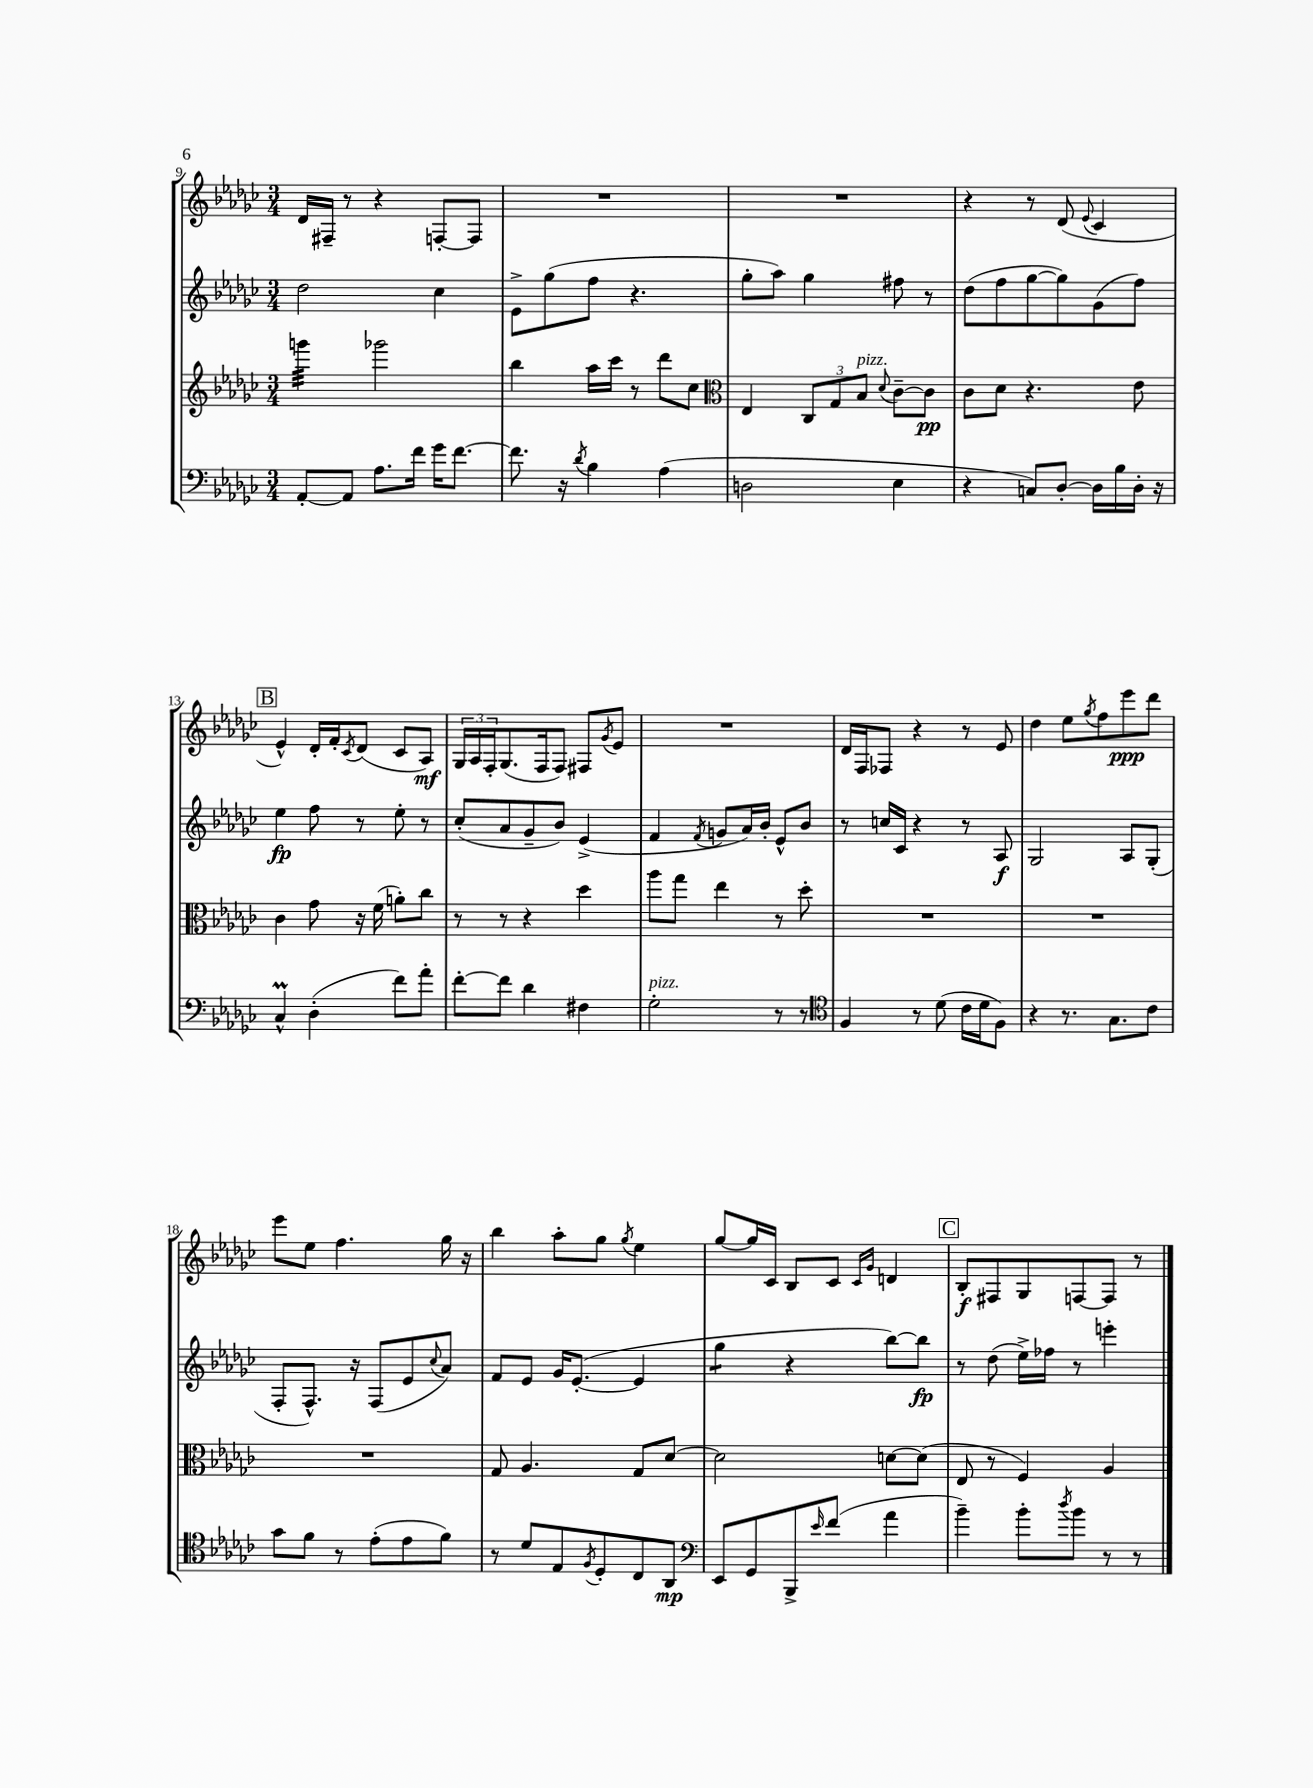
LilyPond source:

<<
\new StaffGroup <<
\new Staff = "s0" {
    \clef treble \key ges \major \numericTimeSignature \time 3/4
    des'16 fis16-- r8 r4 f8~-. f8 |
    R2. |
    R2. |
    r4 r8 des'8( \appoggiatura { ees'8 } ces'4 |
    \mark \markup { \box "B" } ees'4-^) des'16-. f'16-. \acciaccatura { ces'8 } des'8( ces'8 aes8\mf) |
    \tuplet 3/2 { ges16 aes16 f16-. } ges8.( f16 f8) fis8 \acciaccatura { ges'8 } ees'8 |
    R2. |
    des'16 f16 fes8 r4 r8 ees'8 |
    des''4 ees''8 \acciaccatura { ges''8 } f''8 ees'''8\ppp des'''8 |
    ees'''8 ees''8 f''4. ges''16 r16 |
    bes''4 aes''8-. ges''8 \acciaccatura { ges''8 } ees''4 |
    ges''8~ ges''16 ces'16 bes8 ces'8 \grace { ces'16 ges'16 } d'4 |
    \mark \markup { \box "C" } bes8-.\f fis8 ges8 f8~ f8 r8 \bar "|." |
}
\new Staff = "s1" {
    \clef treble \key ges \major \numericTimeSignature \time 3/4
    des''2 ces''4 |
    ees'8-> ges''8( f''8 r4. |
    ges''8-. aes''8) ges''4 fis''8 r8 |
    des''8( f''8 ges''8~ ges''8) ges'8( f''8) |
    \mark \markup { \box "B" } ees''4\fp f''8 r8 ees''8-. r8 |
    ces''8-.( aes'8 ges'8-- bes'8) ees'4->( |
    f'4 \acciaccatura { f'8 } g'8 aes'16) bes'16-. ees'8-^ bes'8 |
    r8 c''16 ces'16 r4 r8 aes8\f |
    ges2 aes8 ges8-.( |
    f8-. f8.-^) r16 f8( ees'8 \appoggiatura { ces''8 } aes'8) |
    f'8 ees'8 ges'16 ees'8.~-.( ees'4 |
    ges''4:8 r4 bes''8~) bes''8\fp |
    \mark \markup { \box "C" } r8 des''8( ees''16->) fes''16 r8 e'''4-. \bar "|." |
}
\new Staff = "s2" {
    \clef treble \key ges \major \numericTimeSignature \time 3/4
    g'''4:32 ges'''2 |
    bes''4 aes''16 ces'''16 r8 des'''8 ces''8 |
    \clef alto ees4 \tuplet 3/2 { ces8 ges8 bes8^\markup { \italic "pizz." } } \appoggiatura { des'8 } ces'8~-- ces'8\pp |
    ces'8 des'8 r4. ees'8 |
    \mark \markup { \box "B" } ces'4 ges'8 r16 f'16( a'8-.) ces''8 |
    r8 r8 r4 des''4 |
    aes''8 ges''8 ees''4 r8 des''8-. |
    R2. |
    R2. |
    R2. |
    ges8 aes4. ges8 des'8~ |
    des'2 d'8~ d'8( |
    \mark \markup { \box "C" } ees8 r8 f4) aes4 \bar "|." |
}
\new Staff = "s3" {
    \clef bass \key ges \major \numericTimeSignature \time 3/4
    aes,8~-. aes,8 aes8. f'16 ges'16 f'8.~ |
    f'8. r16 \acciaccatura { des'8 } bes4 aes4( |
    d2 ees4 |
    r4 c8) des8~-. des16 bes16 des16-. r16 |
    \mark \markup { \box "B" } ces4-^\prall des4-.( f'8) aes'8-. |
    f'8~-. f'8 des'4 fis4 |
    ges2-.^\markup { \italic "pizz." } r8 r8 |
    \clef tenor f4 r8 des'8( ces'16 des'16 f8) |
    r4 r8. ges8. ces'8 |
    ges'8 f'8 r8 ees'8-.( ees'8 f'8) |
    r8 des'8 ees8 \acciaccatura { f8 } des8-. ces8 aes,8\mp |
    \clef bass ees,8 ges,8 bes,,8-> \grace { ees'16 } f'8( aes'4 |
    \mark \markup { \box "C" } bes'4--) bes'8-. \acciaccatura { des''8 } bes'8 r8 r8 \bar "|." |
}
>>
>>
\layout { \context { \Score currentBarNumber = #9 } }
